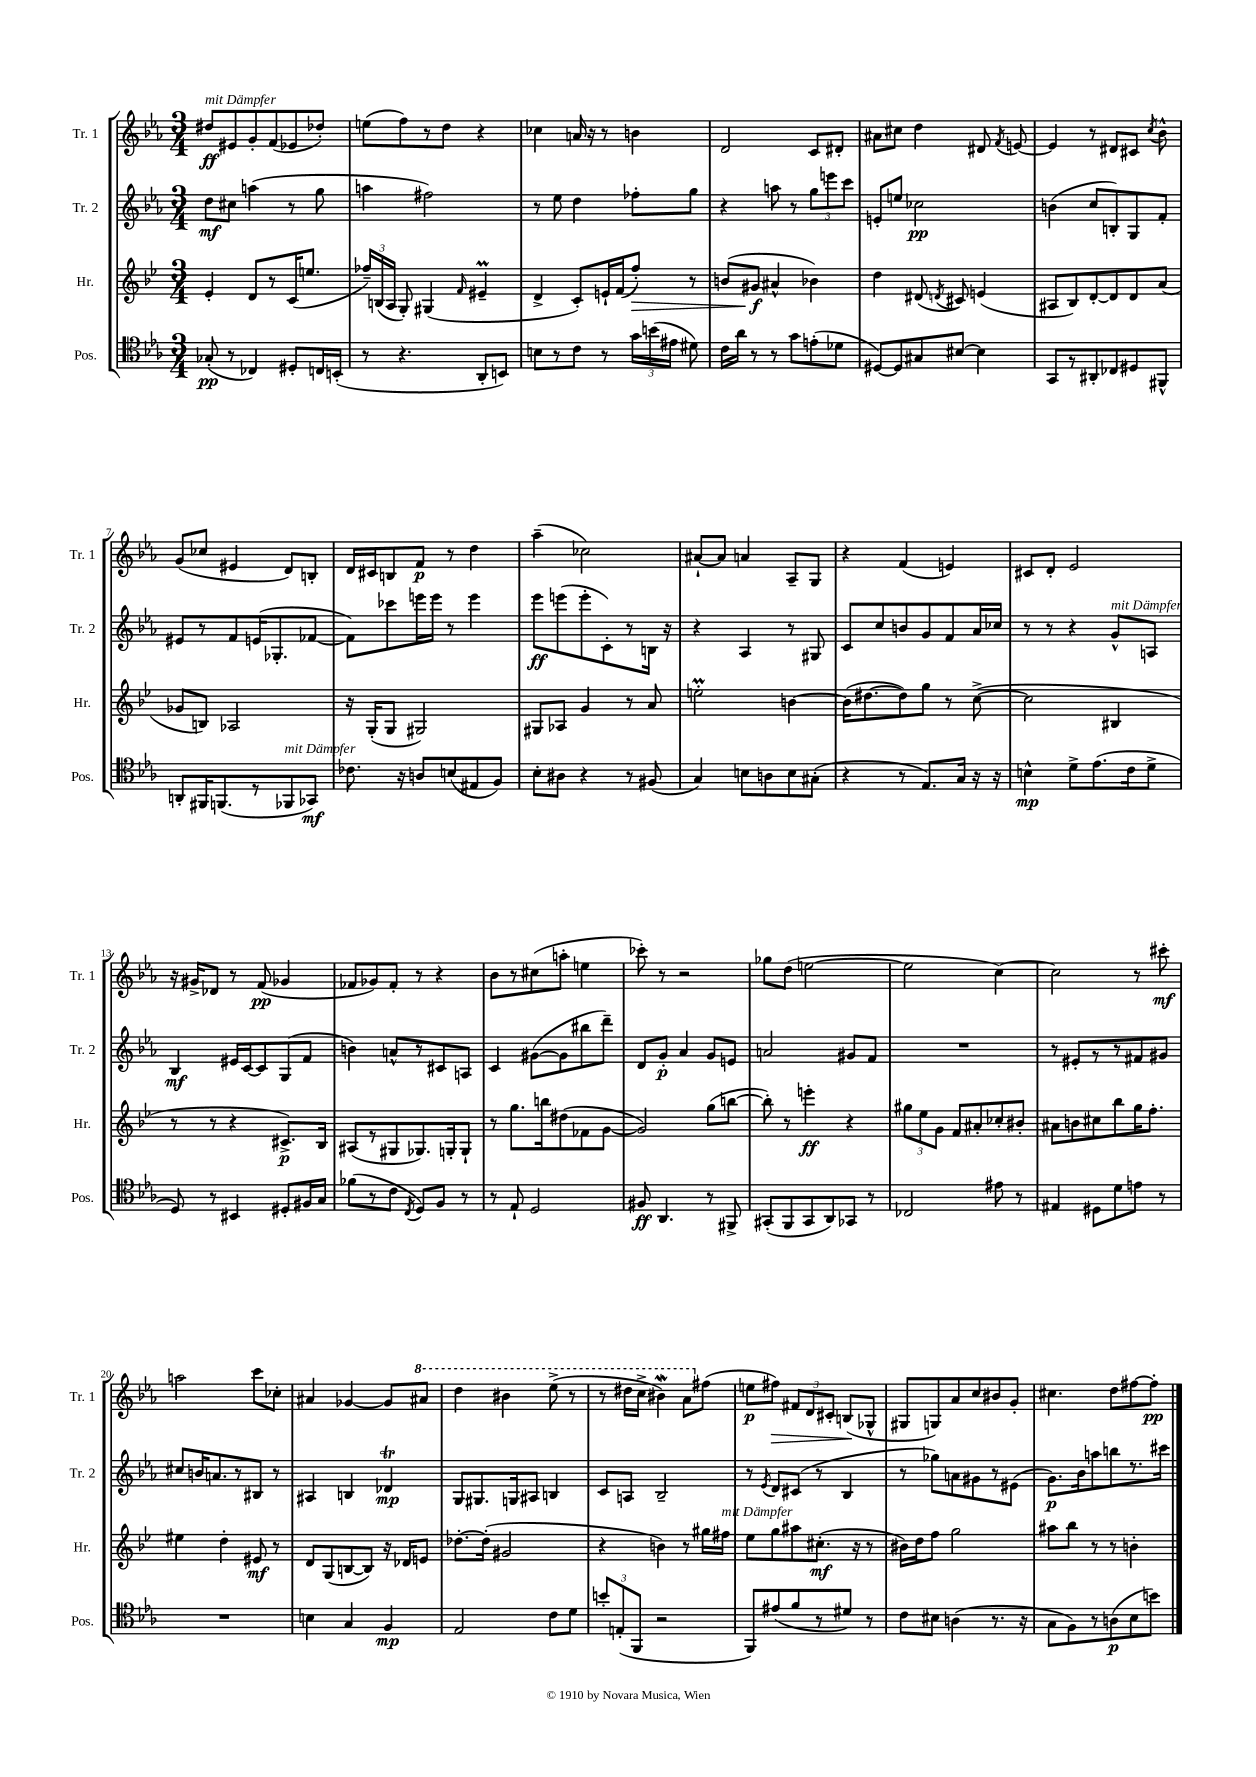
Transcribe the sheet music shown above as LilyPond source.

<<
\new StaffGroup <<
\new Staff = "s0" \with { instrumentName = "Tr. 1" shortInstrumentName = "Tr. 1" } {
    \clef treble \key ees \major \numericTimeSignature \time 3/4
    \autoBeamOff dis''8[\ff^\markup { \italic "mit Dämpfer" } eis'8 g'8-. f'8( ees'8 des''8]-.) |
    e''8[( f''8) r8 d''8] r4 |
    ces''4 a'16 r16 r8 b'4 |
    d'2 c'8[ dis'8]-. |
    ais'8[ cis''8] d''4 dis'8 \acciaccatura { f'8 } e'8~ |
    e'4 r8 dis'8[ cis'8] \acciaccatura { c''8 } bes'8-^ |
    g'8[( ces''8] eis'4 d'8[) b8]-. |
    d'16[ cis'16 b8 f'8]\p r8 d''4 |
    aes''4--( ces''2) |
    ais'8[~-! ais'8] a'4 aes8[-- g8] |
    r4 f'4( e'4) |
    cis'8[ d'8]-. ees'2 |
    r16 gis'16[-> des'8] r8 f'8\pp( ges'4 |
    fes'8[ ges'8) fes'8]-. r8 r4 |
    bes'8[ r8 cis''8( a''8]-. e''4 |
    ces'''8-.) r8 r2 |
    ges''8[ d''8]( e''2~ |
    e''2 c''4~) |
    c''2 r8 cis'''8-.\mf |
    a''2 c'''8[ ces''8]-. |
    ais'4 ges'4~ ges'8[ \ottava #1 ais''8] |
    d'''4 bis''4 ees'''8->( r8 |
    r8 dis'''16[ c'''16]-> bis''4\mordent) aes''8[ \ottava #0 fis''8]( |
    e''8[\p fis''8]\>) \tuplet 3/2 { fis'8[ d'8 cis'8]-. } b8[\!( ges8]-^ |
    gis8[ g8) aes'8 c''8 bis'8 g'8]-. |
    cis''4. d''8[ fis''8~ fis''8]-.\pp \bar "|." |
}
\new Staff = "s1" \with { instrumentName = "Tr. 2" shortInstrumentName = "Tr. 2" } {
    \clef treble \key ees \major \numericTimeSignature \time 3/4
    \autoBeamOff d''8[\mf cis''8] a''4( r8 g''8 |
    a''4 fis''2) |
    r8 ees''8 d''4 fes''8[-. g''8] |
    r4 a''8 r8 \tuplet 3/2 { g''8[ e'''8 c'''8] } |
    e'8[-. e''8] ces''2\pp |
    b'4( c''8[ b8-.) g8 f'8]-. |
    eis'8[ r8 f'8 e'16( ges8.-. fes'8]~ |
    fes'8[) ces'''8 e'''16 e'''16] r8 e'''4 |
    ees'''8[\ff e'''8( e'''8-. c'8-.) r8 b16] r16 |
    r4 aes4 r8 gis8 |
    c'8[ c''8 b'8 g'8 f'8 aes'16 ces''16] |
    r8 r8 r4 g'8[-^^\markup { \italic "mit Dämpfer" } a8] |
    bes4\mf eis'16[ c'16~ c'8 g8( f'8] |
    b'4) a'8[-^ r8 cis'8 a8] |
    c'4 gis'8[~( gis'8 bis''8 d'''8]--) |
    d'8[ g'8]-.\p aes'4 g'8[ e'8] |
    a'2 gis'8[ f'8] |
    R2. |
    r8 eis'8[-. r8 r8 fis'8 gis'8] |
    cis''8[ b'16 a'8. r8 bis8] r8 |
    ais4 b4 des'4\trill\mp |
    g8[ gis8. g16 ais8] b4 |
    c'8[ a8] bes2-- |
    r8 \acciaccatura { ees'8 } d'8[ cis'8]( r8 bes4 |
    r8 ges''8[) a'8 gis'8 r8 eis'8]( |
    g'8.[\p) bes'16 a''8 b''8 r8. cis'''16] \bar "|." |
}
\new Staff = "s2" \with { instrumentName = "Hr." shortInstrumentName = "Hr." } {
    \clef treble \key bes \major \numericTimeSignature \time 3/4
    \autoBeamOff ees'4-. d'8[ r8 c'16( e''8.] |
    \tuplet 3/2 { fes''16[--) b16( a16] } g8-.) gis4( \grace { f'16 } eis'4--\prall |
    d'4-> c'8[-.) e'16-! f'16( f''8]-.\>) r8 |
    b'8[( gis'8]\f\! ais'4-^ bes'4) |
    d''4 dis'8( \acciaccatura { d'8 } cis'8) e'4( |
    ais8[ bes8) d'8~-. d'8 d'8 a'8]( |
    ges'8[ b8]) aes2 |
    r16 g16[-.( g8] gis2) |
    gis8[ aes8] g'4 r8 a'8 |
    e''2-.\prall b'4~ |
    b'16[( dis''8.~ dis''8) g''8] r8 c''8~->( |
    c''2 bis4 |
    r8 r8 r4 cis'8.[->\p) bes16] |
    ais8[( r8 gis8 ges8.) g16-. g8]-! |
    r8 g''8.[ b''16 dis''8( fes'8 g'8]~ |
    g'2) g''8[( b''8]~ |
    b''8-.) r8 e'''4-.\ff r4 |
    \tuplet 3/2 { gis''8[ ees''8 g'8] } f'8[ ais'8-. ces''8-. bis'8]-. |
    ais'8[ b'8 cis''8 bes''8 g''16 f''8.]-. |
    eis''4 d''4-. eis'8\mf r8 |
    d'8[ g8( b8~ b8]) r16 des'16[ e'8] |
    des''8.[~-. des''16]-.( gis'2 |
    r4 b'4) r8 gis''16[ fis''16]^\markup { \italic "mit Dämpfer" } |
    ees''8[ g''8 ais''8 cis''8.]-.\mf( r16 r8 |
    bis'16[) d''16 f''8] g''2 |
    ais''8[ bes''8] r8 r8 b'4-. \bar "|." |
}
\new Staff = "s3" \with { instrumentName = "Pos." shortInstrumentName = "Pos." } {
    \clef tenor \key ees \major \numericTimeSignature \time 3/4
    \autoBeamOff ges8-.\pp( r8 ces4) dis8[-. c16 b,16]-.( |
    r8 r4. aes,8[-. b,8]) |
    b8[ r8 c'8] r8 \tuplet 3/2 { g'16[ b'16( eis'16] } dis'8) |
    c'16[ aes'16] r8 r8 g'8[ e'8-.( des'8] |
    dis8[~) dis8 gis8 bis8]~ bis4 |
    g,8[ r8 ais,8-. ces8 dis8 fis,8]-^ |
    a,8[-. fis,16 f,8.( r8 fes,8^\markup { \italic "mit Dämpfer" } ges,8]\mf) |
    ces'8. r16 a8[ b8( eis8 f8]) |
    bes8[-. ais8] r4 r8 fis8( |
    g4) b8[ a8 b8 gis8]-.( |
    r4 r8 ees8.[) g16] r16 r16 |
    b4-^\mp d'8[-> ees'8.( c'16 d'8]-> |
    d8) r8 bis,4 dis8[-. fis16 g16] |
    fes'8[( r8 c'8] \acciaccatura { c8 } d8[) f8] r8 |
    r8 ees8-! d2 |
    fis8\ff aes,4. r8 fis,8-> |
    gis,8[-.( f,8 gis,8 aes,8) ges,8] r8 |
    ces2 eis'8 r8 |
    eis4 dis8[ d'8 e'8] r8 |
    R2. |
    b4 g4 f4\mp |
    ees2 c'8[ d'8] |
    \tuplet 3/2 { b'8[-. e8-.( f,8] } r2 |
    f,8[) eis'8( f'8 r8 dis'8]) r8 |
    c'8[ bis8] a4( r8. r16 |
    g8[ f8) r8 a8\p( bes8 b'8]) \bar "|." |
}
>>
>>
